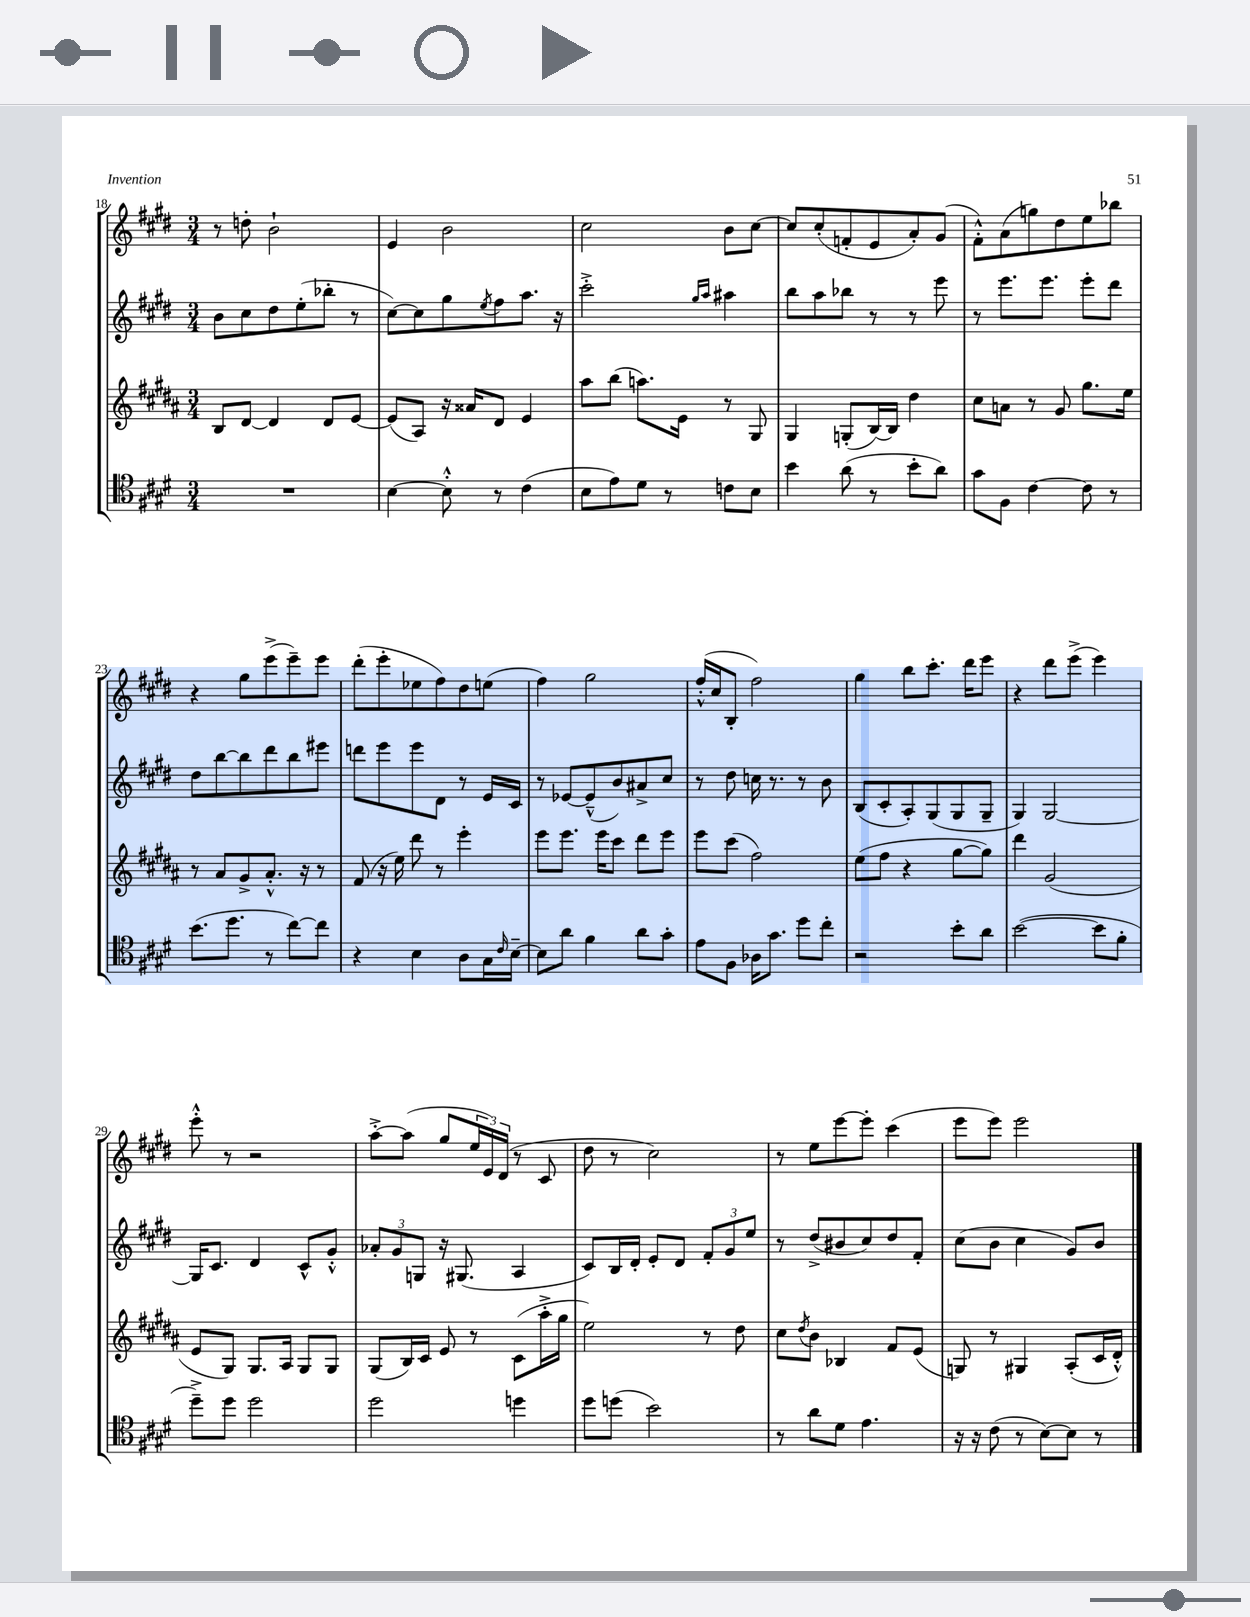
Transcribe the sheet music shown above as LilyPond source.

<<
\new StaffGroup <<
\new Staff = "s0" {
    \clef treble \key e \major \numericTimeSignature \time 3/4
    r8 d''8-. b'2-! |
    e'4 b'2 |
    cis''2 b'8 cis''8~ |
    cis''8 cis''8-.( f'8-. e'8 a'8-.) gis'8( |
    fis'8-.-^) a'8( g''8) dis''8 e''8 bes''8 |
    r4 gis''8 e'''8->( e'''8--) e'''8 |
    dis'''8-.( e'''8-. ees''8 fis''8) dis''8 e''8( |
    fis''4) gis''2 |
    fis''16-.-^( cis''16 b8-. fis''2) |
    gis''4 b''8 cis'''8.-. dis'''16 e'''8 |
    r4 dis'''8 e'''8->( e'''4) |
    e'''8-.-^ r8 r2 |
    a''8~-.-> a''8( gis''8 \tuplet 3/2 { e''16 e'16) dis'16( } r8 cis'8 |
    dis''8 r8 cis''2) |
    r8 e''8 e'''8~ e'''8-. cis'''4( |
    e'''8 e'''8) e'''2 \bar "|." |
}
\new Staff = "s1" {
    \clef treble \key e \major \numericTimeSignature \time 3/4
    b'8 cis''8 dis''8 e''8-.( bes''8-. r8 |
    cis''8~) cis''8 gis''8 \acciaccatura { e''8 } fis''8 a''8. r16 |
    cis'''2-.-> \grace { gis''16 a''16 } ais''4 |
    b''8 a''8 bes''8 r8 r8 e'''8 |
    r8 e'''8. e'''8. e'''8-. dis'''8 |
    dis''8 b''8~ b''8 dis'''8 b''8 eis'''8 |
    d'''8 e'''8 e'''8 dis'8 r8 e'16 cis'16 |
    r8 ees'8~ ees'8---^( b'8) ais'8-> cis''8 |
    r8 dis''8 c''16 r8. r8 b'8 |
    b8( cis'8-. a8-.) gis8( gis8 gis8-- |
    gis4) gis2~ |
    gis16 cis'8. dis'4 cis'8-^ gis'8-.-^ |
    \tuplet 3/2 { aes'8-. gis'8 g8 } r16 gis8.( a4 |
    cis'8) b16 dis'16-. e'8-. dis'8 \tuplet 3/2 { fis'8-. gis'8 e''8 } |
    r8 dis''8->( bis'8 cis''8) dis''8 fis'8-. |
    cis''8( b'8 cis''4 gis'8) b'8 \bar "|." |
}
\new Staff = "s2" {
    \clef treble \key b \major \numericTimeSignature \time 3/4
    b8 dis'8~ dis'4 dis'8 e'8~ |
    e'8( ais8) r16 aisis'16 dis'8 e'4 |
    ais''8 b''8( a''8.) e'16 r8 gis8 |
    gis4 g8-.( b16~) b16 dis''4 |
    cis''8 a'8 r8 gis'8 gis''8. e''16 |
    r8 ais'8 gis'8-> ais'8.-.-^ r16 r8 |
    fis'8( r16 e''16) dis'''8 r8 e'''4-. |
    e'''8 e'''8. e'''16 cis'''8 dis'''8 e'''8 |
    e'''8 cis'''8( fis''2) |
    e''8( fis''8 r4 gis''8~ gis''8) |
    dis'''4 gis'2( |
    e'8 gis8) gis8. ais16 gis8 gis8 |
    gis8( b16) cis'16 e'8 r8 cis'8( ais''16-.-> gis''16 |
    e''2) r8 dis''8 |
    cis''8 \acciaccatura { dis''8 } b'8 bes4 fis'8 e'8( |
    g8) r8 gis4 ais8-.( cis'16 dis'16-.-^) \bar "|." |
}
\new Staff = "s3" {
    \clef tenor \key e \major \numericTimeSignature \time 3/4
    R2. |
    b4~ b8-.-^ r8 cis'4( |
    b8 e'8) dis'8 r8 c'8 b8 |
    b'4 a'8( r8 b'8-. a'8) |
    gis'8 fis8 cis'4~ cis'8 r8 |
    b'8.( dis''8. r8 cis''8~) cis''8 |
    r4 b4 a8 gis16 \grace { cis'16 } b16~-- |
    b8 a'8 fis'4 a'8 gis'8-. |
    e'8 fis8 aes16 gis'8. dis''8 cis''8-. |
    r2 b'8-. a'8 |
    b'2~( b'8 fis'8-. |
    dis''8--->) dis''8 dis''2 |
    dis''2 d''4 |
    dis''8 d''8( b'2) |
    r8 a'8 dis'8 e'4. |
    r16 r16 cis'8( r8 b8~) b8 r8 \bar "|." |
}
>>
>>
\layout { \context { \Score currentBarNumber = #18 } }
